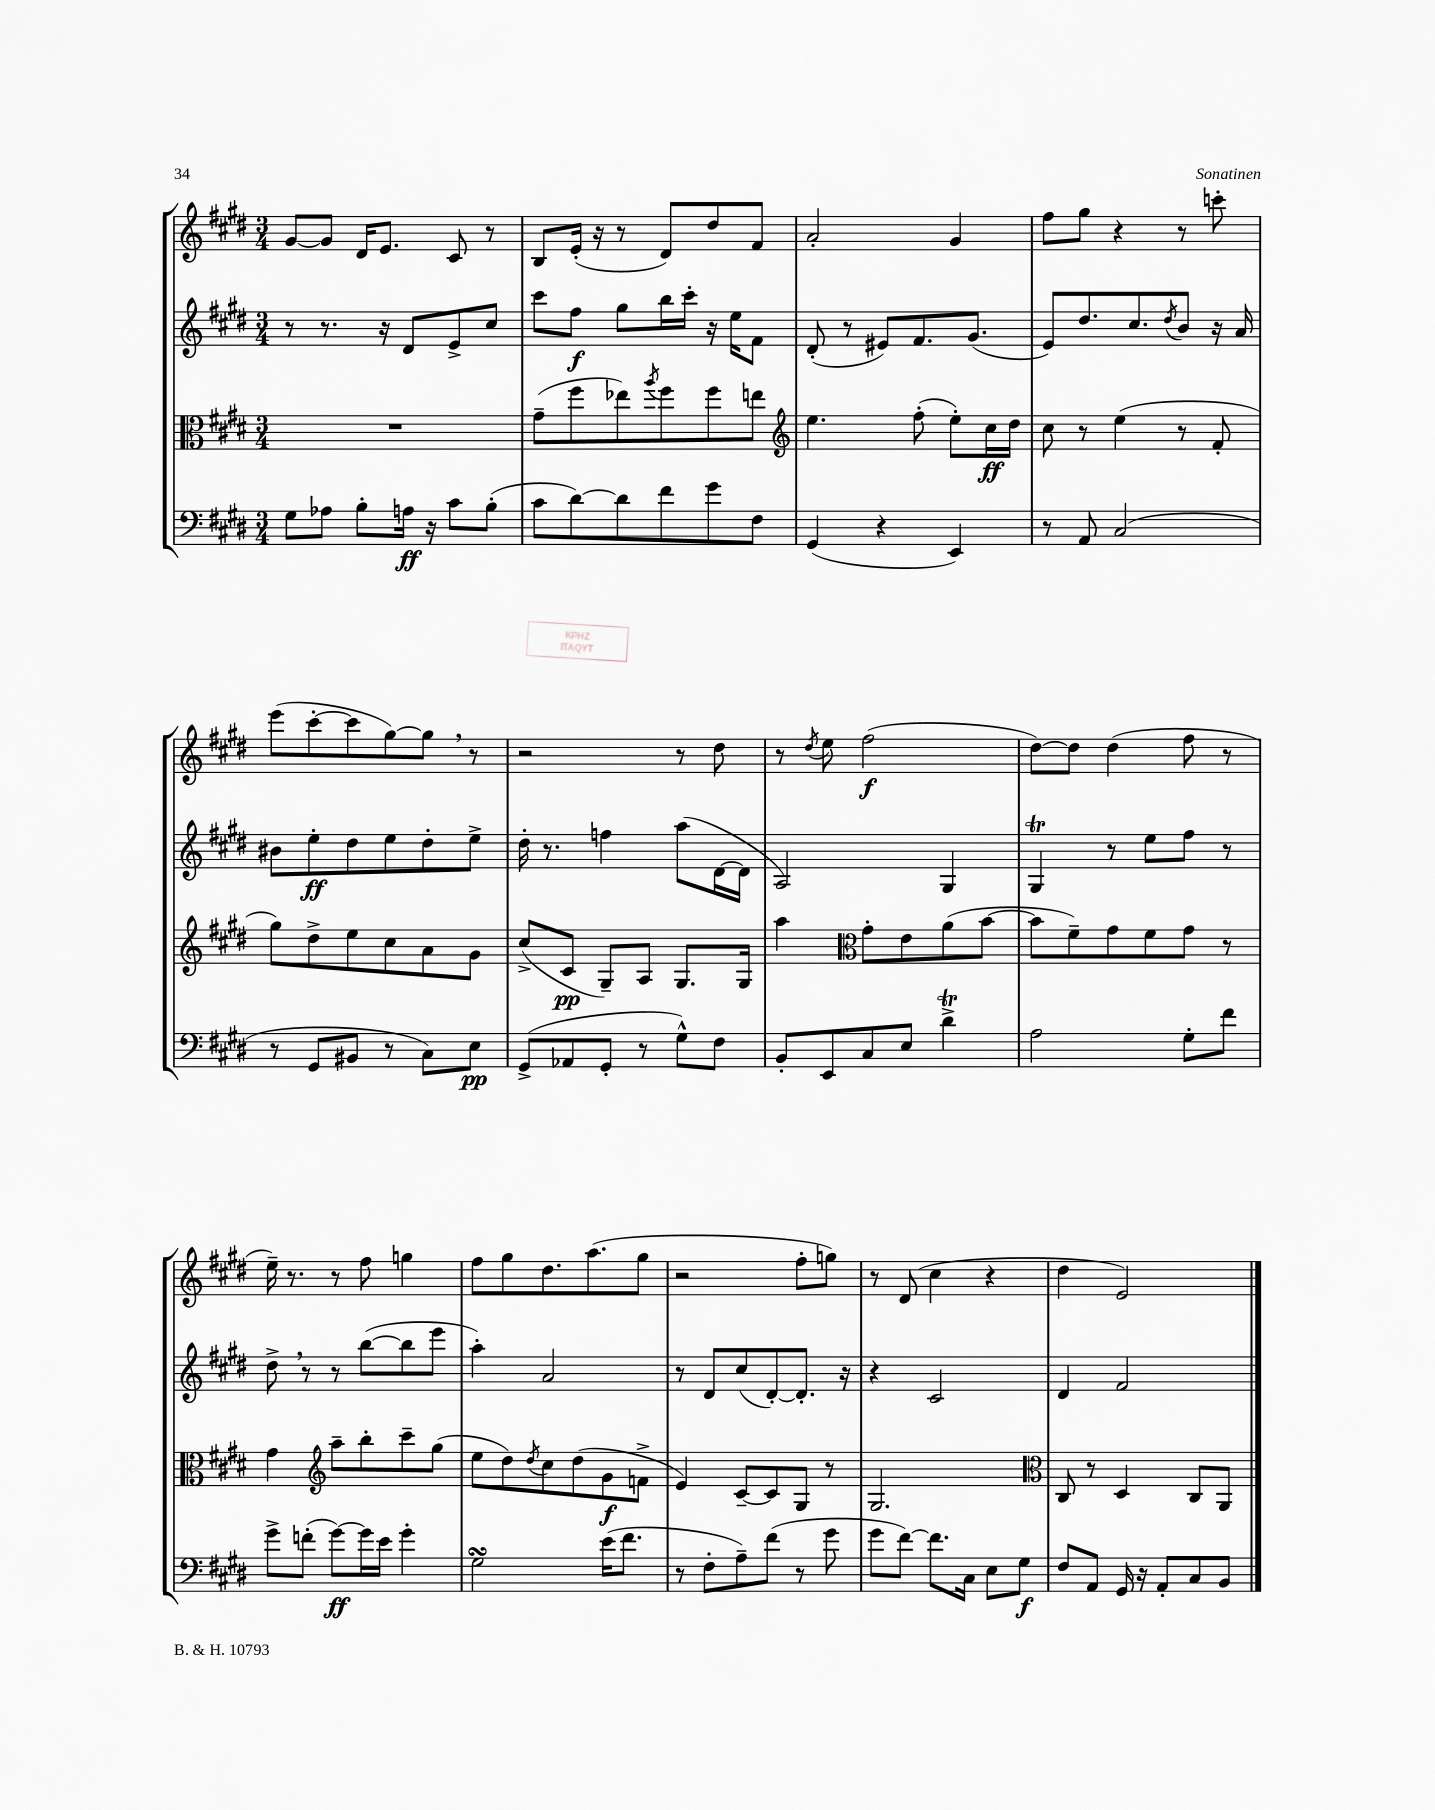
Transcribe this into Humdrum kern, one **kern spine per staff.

**kern	**dynam	**kern	**dynam	**kern	**dynam	**kern	**dynam
*part4	*part4	*part3	*part3	*part2	*part2	*part1	*part1
*staff4	*staff4	*staff3	*staff3	*staff2	*staff2	*staff1	*staff1
*clefF4	*	*clefC3	*	*clefG2	*	*clefG2	*
*k[f#c#g#d#]	*	*k[f#c#g#d#]	*	*k[f#c#g#d#]	*	*k[f#c#g#d#]	*
*M3/4	*	*M3/4	*	*M3/4	*	*M3/4	*
=60	=60	=60	=60	=60	=60	=60	=60
8G#\L	.	2.r	.	8r	.	[8g#/L	.
8A-X\J	.	.	.	8.r	.	8g#/J]	.
8B'\L	.	.	.	.	.	16d#/KL	.
.	.	.	.	16r	.	8.e/J	.
16An\Jk	ff	.	.	8d#/L	.	.	.
16r	.	.	.	.	.	.	.
8c#\L	.	.	.	8e^/	.	8c#/	.
(8B'\J	.	.	.	8cc#/J	.	8r	.
=61	=61	=61	=61	=61	=61	=61	=61
8c#\L	.	(8g#~\L	.	8ccc#\L	.	8B/L	.
[8d#\)	.	8ff#\	.	8ff#\J	f	(16e'/Jk	.
.	.	.	.	.	.	16r	.
8d#\]	.	8ee-X\)	.	8gg#\L	.	8r	.
.	.	8qaa/	.	.	.	.	.
8f#\	.	8ff#\	.	16bb\L	.	8d#/L)	.
.	.	.	.	16ccc#'\JJ	.	.	.
8g#\	.	8ff#\	.	16r	.	8dd#/	.
.	.	.	.	16ee\KL	.	.	.
8F#\J	.	8een\J	.	8f#\J	.	8f#/J	.
=62	=62	=62	=62	=62	=62	=62	=62
*	*	*clefG2	*	*	*	*	*
(4GG#/	.	4.ee\	.	(8d#'/	.	2a'/	.
.	.	.	.	8r	.	.	.
4r	.	.	.	8e#X/L)	.	.	.
.	.	(8ff#'\	.	8.f#/	.	.	.
4EE/)	.	8ee'\L)	.	.	.	4g#/	.
.	.	.	.	(8.g#/J	.	.	.
.	.	16cc#\L	ff	.	.	.	.
.	.	16dd#\JJ	.	.	.	.	.
=63	=63	=63	=63	=63	=63	=63	=63
8r	.	8cc#\	.	8e/L)	.	8ff#\L	.
8AA/	.	8r	.	8.dd#/	.	8gg#\J	.
(2C#/	.	(4ee\	.	.	.	4r	.
.	.	.	.	8.cc#/	.	.	.
.	.	.	.	8qdd#/	.	.	.
.	.	8r	.	8b/J	.	8r	.
.	.	8f#'/	.	16r	.	8cccn'\	.
.	.	.	.	16a/	.	.	.
!!LO:LB:g=z
=64	=64	=64	=64	=64	=64	=64	=64
8r	.	8gg#\L)	.	8b#X\L	.	(8eee\L	.
8GG#/L	.	8dd#^\	.	8ee'\	ff	[8ccc#'\	.
8BB#X/J	.	8ee\	.	8dd#\	.	8ccc#\]	.
8r	.	8cc#\	.	8ee\	.	[8gg#\)	.
8C#\L)	.	8a\	.	8dd#'\	.	8gg#,\J]	.
8E\J	pp	8g#\J	.	8ee^\J	.	8r	.
=65	=65	=65	=65	=65	=65	=65	=65
(8GG#^/L	.	(8cc#^/L	.	16dd#'\	.	2r	.
.	.	.	.	8.r	.	.	.
8AA-X/	.	8c#/J	pp	.	.	.	.
8GG#'/J	.	8G#~/L)	.	4ffn\	.	.	.
8r	.	8A/J	.	.	.	.	.
8G#^^\L)	.	8.G#/L	.	(8aa\L	.	8r	.
8F#\J	.	.	.	[16d#\L	.	8dd#\	.
.	.	16G#/Jk	.	16d#\JJ]	.	.	.
=66	=66	=66	=66	=66	=66	=66	=66
8BB'/L	.	4aa\	.	2A/)	.	8r	.
.	.	.	.	.	.	8qdd#/	.
8EE/	.	.	.	.	.	8ee\	.
*	*	*clefC3	*	*	*	*	*
8C#/	.	8g#'\L	.	.	.	(2ff#\	f
8E/J	.	8e\	.	.	.	.	.
4d#t^\	.	(8a\	.	4G#/	.	.	.
.	.	[8b\J	.	.	.	.	.
=67	=67	=67	=67	=67	=67	=67	=67
2A\	.	8b\L]	.	4G#t/	.	[8dd#\L)	.
.	.	8f#~\)	.	.	.	8dd#\J]	.
.	.	8g#\	.	8r	.	(4dd#\	.
.	.	8f#\	.	8ee\L	.	.	.
8G#'\L	.	8g#\J	.	8ff#\J	.	8ff#\	.
8f#\J	.	8r	.	8r	.	8r	.
!!LO:LB:g=z
=68	=68	=68	=68	=68	=68	=68	=68
8g#^\L	.	4g#\	.	8dd#^,\	.	16ee~\)	.
.	.	.	.	.	.	8.r	.
(8fn'\J	.	.	.	8r	.	.	.
*	*	*clefG2	*	*	*	*	*
[8g#\L)	ff	8aa~\L	.	8r	.	8r	.
16g#\L]	.	8bb'\	.	([8bb\L	.	8ff#\	.
16e\JJ	.	.	.	.	.	.	.
4g#'\	.	8ccc#~\	.	8bb\]	.	4ggn\	.
.	.	(8gg#\J	.	8eee\J	.	.	.
=69	=69	=69	=69	=69	=69	=69	=69
2G#sSsS\	.	8ee\L	.	4aa'\)	.	8ff#\L	.
.	.	8dd#\)	.	.	.	8gg#\	.
.	.	8qdd#/	.	.	.	.	.
.	.	8cc#\	.	2a/	.	8.dd#\	.
.	.	(8dd#\	.	.	.	.	.
.	.	.	.	.	.	(8.aa\	.
(16e\KL	.	8g#\	f	.	.	.	.
8.f#\J	.	.	.	.	.	.	.
.	.	8fn^\J	.	.	.	8gg#\J	.
=70	=70	=70	=70	=70	=70	=70	=70
8r	.	4e/)	.	8r	.	2r	.
8F#'\L	.	.	.	8d#/L	.	.	.
8A~\)	.	[8c#~/L	.	(8cc#/	.	.	.
(8f#\J	.	8c#/]	.	[8d#'/)	.	.	.
8r	.	8G#/J	.	8.d#'/J]	.	8ff#'\L	.
8g#\	.	8r	.	.	.	8ggn\J)	.
.	.	.	.	16r	.	.	.
=71	=71	=71	=71	=71	=71	=71	=71
8g#\L	.	2.G#/	.	4r	.	8r	.
[8f#\J)	.	.	.	.	.	(8d#/	.
8.f#\L]	.	.	.	2c#/	.	4cc#\	.
16C#\Jk	.	.	.	.	.	.	.
8E\L	.	.	.	.	.	4r	.
8G#\J	f	.	.	.	.	.	.
=72	=72	=72	=72	=72	=72	=72	=72
*	*	*clefC3	*	*	*	*	*
8F#/L	.	8C#/	.	4d#/	.	4dd#\	.
8AA/J	.	8r	.	.	.	.	.
16GG#/	.	4D#/	.	2f#/	.	2e/)	.
16r	.	.	.	.	.	.	.
8AA'/L	.	.	.	.	.	.	.
8C#/	.	8C#/L	.	.	.	.	.
8BB/J	.	8AA/J	.	.	.	.	.
==	==	==	==	==	==	==	==
*-	*-	*-	*-	*-	*-	*-	*-
